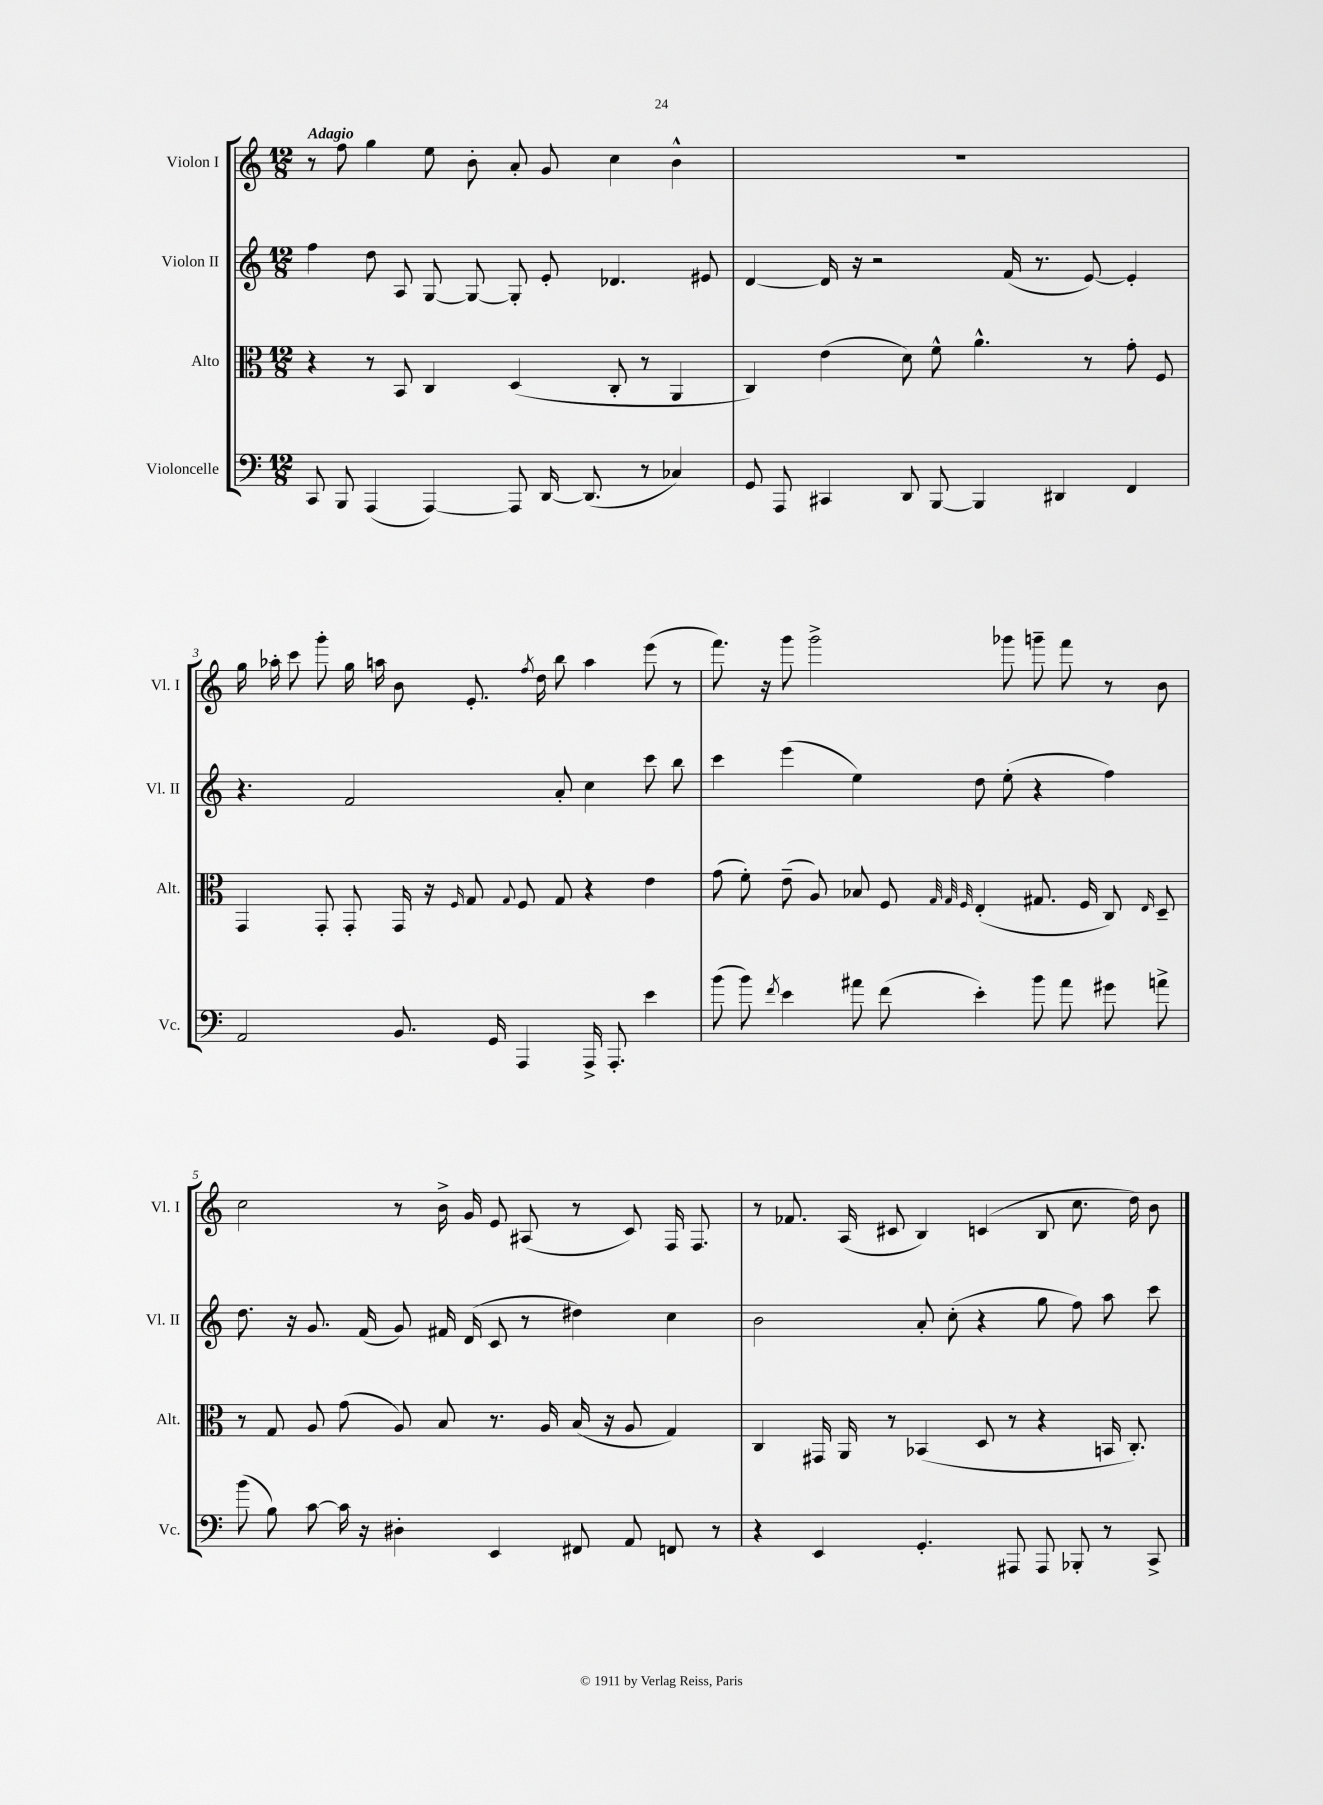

**kern	**kern	**kern	**kern
*part4	*part3	*part2	*part1
*staff4	*staff3	*staff2	*staff1
*I"Violoncelle	*I"Alto	*I"Violon II	*I"Violon I
*I'Vc.	*I'Alt.	*I'Vl. II	*I'Vl. I
*clefF4	*clefC3	*clefG2	*clefG2
*k[]	*k[]	*k[]	*k[]
*M12/8	*M12/8	*M12/8	*M12/8
=1	=1	=1	=1
!	!	!	!LO:TX:a:B:t=Adagio
8CC/	4r	4ff\	8r
8BBB/	.	.	8ff\
(4AAA/	8r	8dd\	4gg\
.	8BB/	8A/	.
[4AAA/)	4C/	[8G/	8ee\
.	.	8G/_	8b'\
8AAA/]	(4D/	8G'/]	8a'/
[16DD/	.	8e'/	8g/
(8.DD/]	.	.	.
.	8C'/	4.d-X/	4cc\
8r	8r	.	.
4C-X/)	4AA/	.	4b^^\
.	.	8e#X/	.
=2	=2	=2	=2
8GG/	4C/)	[4d/	1.r
8AAA/	.	.	.
4CC#X/	(4e\	16d/]	.
.	.	16r	.
.	.	2r	.
8DD/	8d\)	.	.
[8BBB/	8f^^\	.	.
4BBB/]	4.a^^\	.	.
.	.	(16f/	.
.	.	8.r	.
4DD#X/	.	.	.
.	8r	[8e/)	.
4FF/	8g'\	4e'/]	.
.	8F/	.	.
!!LO:LB:g=z
=3	=3	=3	=3
2AA/	4GG/	4.r	16gg\
.	.	.	16aa-X'\
.	.	.	8ccc\
.	8GG'/	.	8ggg'\
.	8GG'/	2f/	16gg\
.	.	.	16aan\
8.BB/	16GG/	.	8b\
.	16r	.	.
.	16qqF/	.	.
.	8G/	.	8.e'/
16GG/	.	.	.
.	8qqG/	.	.
4AAA/	8F/	.	.
.	.	.	8qff/
.	.	.	16dd\
.	8G/	8a'/	8bb\
16AAA^/	4r	4cc\	4aa\
8.AAA'/	.	.	.
4e\	4e\	8ccc\	(8eee\
.	.	8bb\	8r
=4	=4	=4	=4
(8b\	(8g\	4ccc\	8.fff\)
8b\)	8f'\)	.	.
.	.	.	16r
8qf/	.	.	.
4e\	(8e~\	(4eee\	8ggg\
.	8A/)	.	2ggg^\
8a#X\	8B-X/	4ee\)	.
(8f\	8F/	.	.
.	32qqG/	.	.
.	32qqG/	.	.
.	32qqF/	.	.
4e'\)	(4E'/	8dd\	.
.	.	(8ee'\	8ggg-X\
8b\	8.G#X/	4r	8gggn~\
8a#\	.	.	8fff\
.	16F/	.	.
8g#X\	8C/)	4ff\)	8r
.	16qqE/	.	.
8an^\	8D~/	.	8b\
!!LO:LB:g=z
=5	=5	=5	=5
(8b\	8r	8.dd\	2cc\
8B\)	8G/	.	.
.	.	16r	.
[8c\	8A/	8.g/	.
16c\]	(8g\	.	.
16r	.	(16f/	.
4D#X'\	8A/)	8g/)	8r
.	8B/	16f#X/	16b^\
.	.	(16d/	16g/
4EE/	8.r	8c/	8e/
.	.	8r	(8A#X/
.	16A/	.	.
8FF#X/	(16B/	4dd#X\)	8r
.	16r	.	.
8AA/	8A/	.	8c/)
8FFn/	4G/)	4cc\	16F/
.	.	.	8.F/
8r	.	.	.
=6	=6	=6	=6
4r	4C/	2b\	8r
.	.	.	8.f-X/
4EE/	16GG#X/	.	.
.	16AA/	.	(16A/
.	8r	.	8c#X/
4.GG'/	(4BB-X/	8a'/	4B/)
.	.	(8cc'\	.
.	8D/	4r	(4cn/
8AAA#X/	8r	.	.
8AAA#/	4r	8gg\	8B/
8BBB-X'/	.	8ff\)	8.cc\
8r	16BBn/	8aa\	.
.	8.C'/)	.	16dd\)
8CC^/	.	8ccc\	8b\
==	==	==	==
*-	*-	*-	*-
